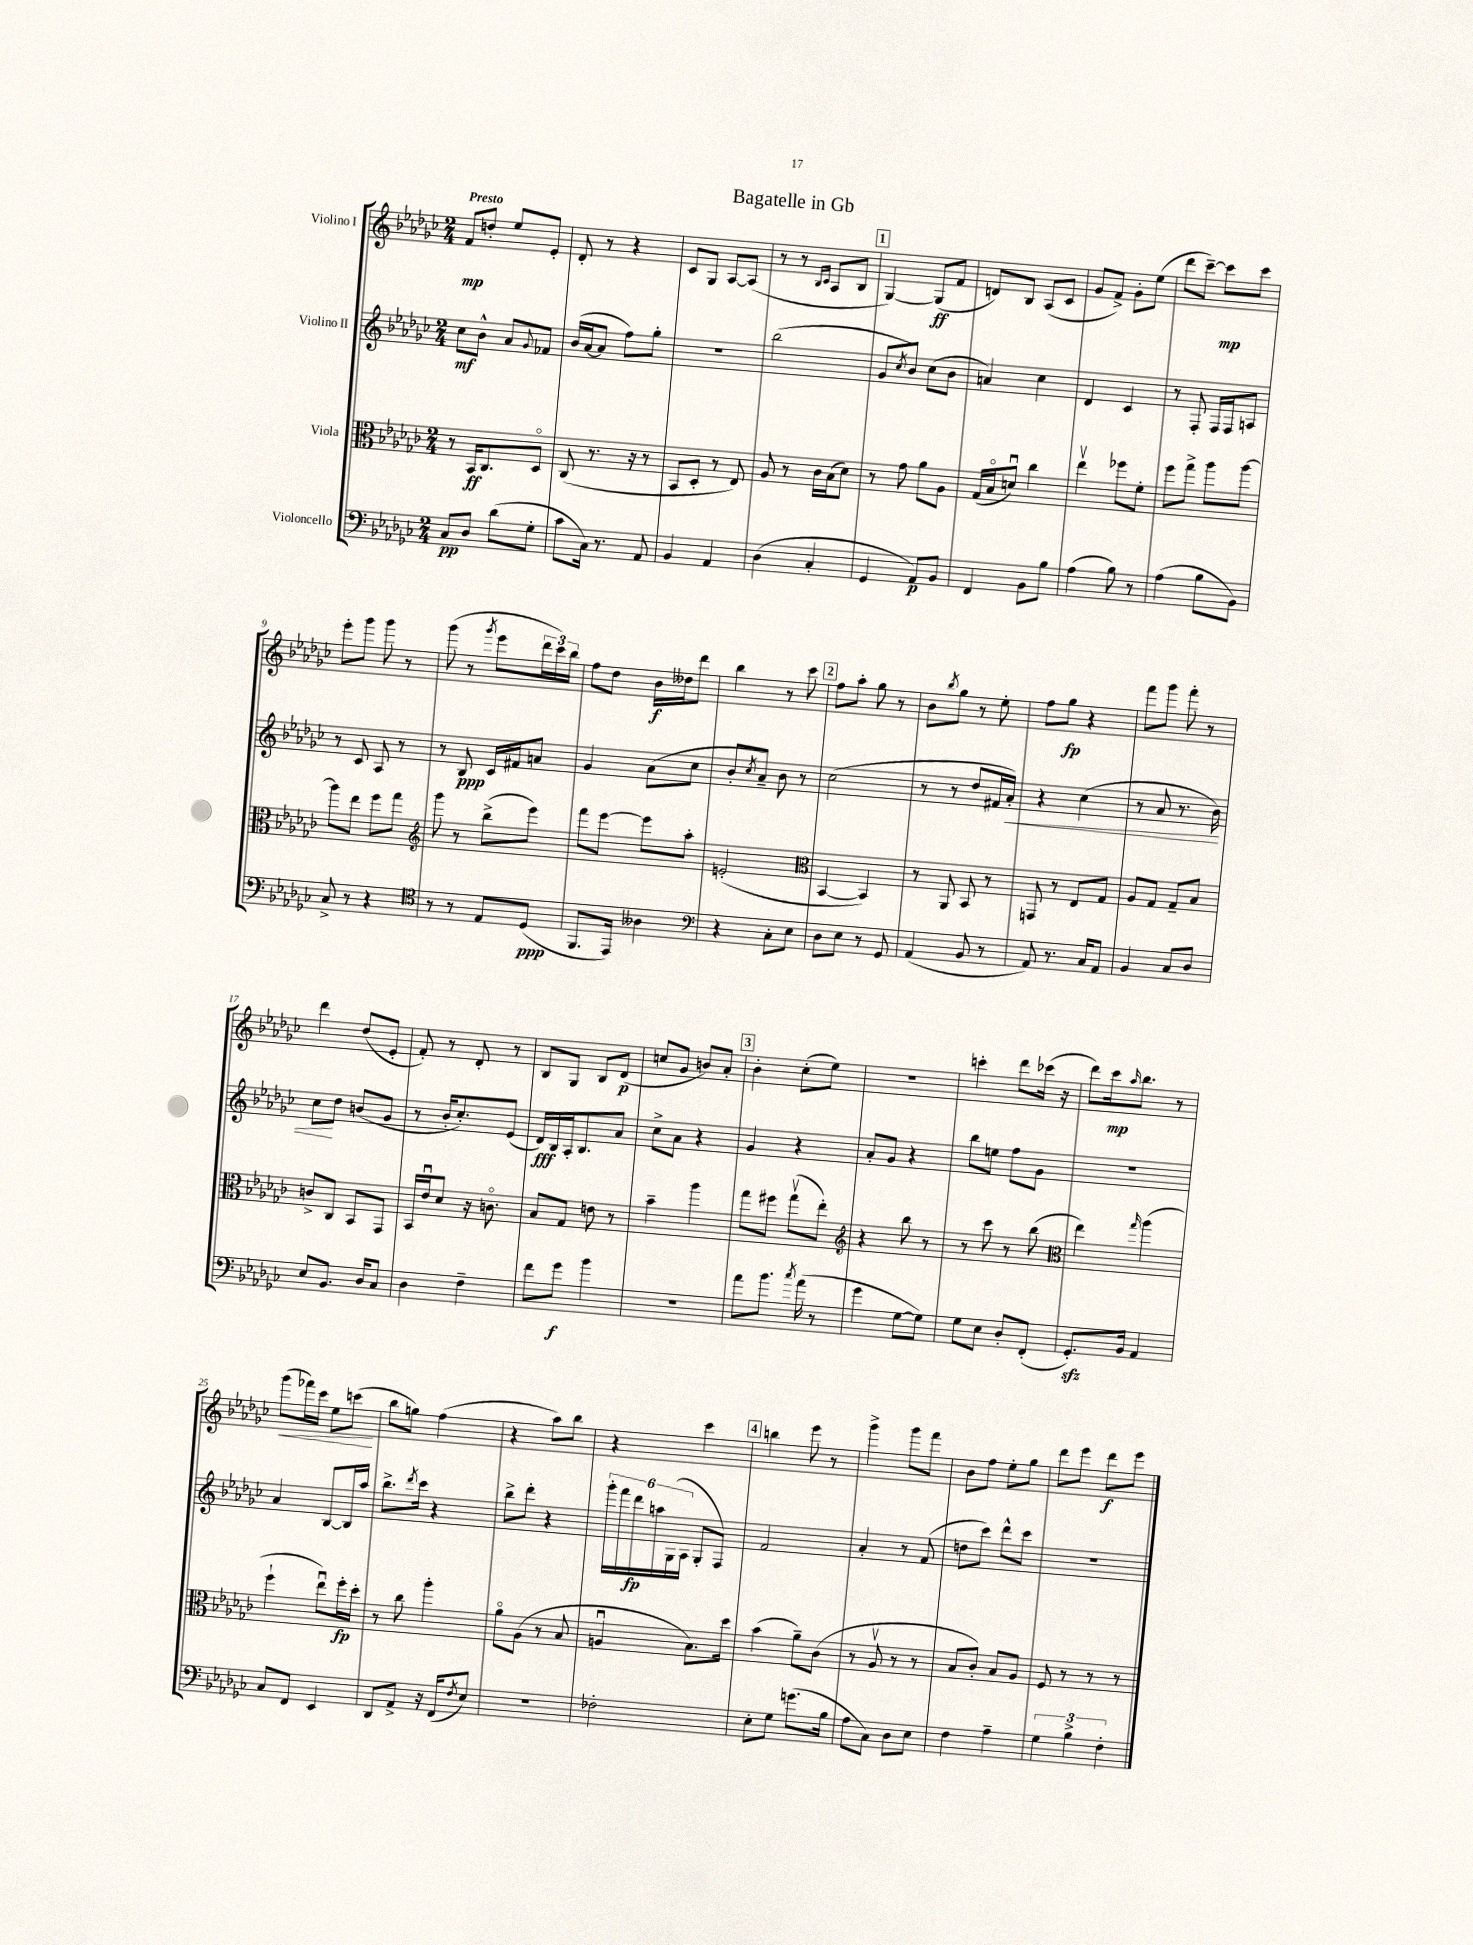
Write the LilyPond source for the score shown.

\header { title = "Bagatelle in Gb" }
<<
\new StaffGroup <<
\new Staff = "s0" \with { instrumentName = "Violino I" } {
    \clef treble \key ges \major \numericTimeSignature \time 2/4 \tempo "Presto"
    f'8\mp d''8-. ees''8 ees'8-. |
    des'8-. r8 r4 |
    ces'8 ges8 aes8~ aes8( |
    r8 r8 \grace { bes16 ces'16 } aes8 bes8 |
    \mark \markup { \box "1" } ges4~) ges8\ff( f'8 |
    d'8) bes8 aes8( ces'8 |
    ges'8 f'8->) ges'8-. ees''8( |
    des'''8 ces'''8~--) ces'''8\mp ces'''8 |
    ees'''8-. ges'''8 ges'''8 r8 |
    ges'''8( r8 \acciaccatura { ges'''8 } ees'''8 \tuplet 3/2 { des'''16 ces'''16) bes''16 } |
    f''8 des''8 bes'16\f deses''16 des'''8 |
    bes''4 r8 ces'''8 |
    \mark \markup { \box "2" } f''8 aes''8-. ges''8 r8 |
    bes'8 \acciaccatura { bes''8 } ges''8 r8 ees''8-. |
    f''8 ges''8\fp r4 |
    f'''8 ges'''8 f'''8-. r8 |
    des'''4 des''8( ees'8-. |
    f'8-.) r8 des'8-. r8 |
    bes8 ges8 bes8 des'8\p( |
    c''8 ges'8 b'8) aes'8-. |
    \mark \markup { \box "3" } bes'4-. ces''8-.( ees''8) |
    R2 |
    c'''4-. des'''8 ces'''16( r16 |
    des'''8) ces'''16\mp \grace { aes''16 } bes''8. r8 |
    ges'''8\<( fes'''16) ces'''16 ees''8 c'''8\!( |
    bes''8 g''8) f''4( |
    r4 aes''8) bes''8 |
    r4 ces'''4 |
    \mark \markup { \box "4" } b''4 ees'''8 r8 |
    ges'''4-> ges'''8 f'''8 |
    bes'8 f''8 ees''8-. ges''8 |
    des'''8 ees'''8 des'''8\f ees'''8 \bar "|." |
}
\new Staff = "s1" \with { instrumentName = "Violino II" } {
    \clef treble \key ges \major \numericTimeSignature \time 2/4
    ces''8\mf bes'8-^ aes'8 \appoggiatura { ges'8 } fes'8 |
    bes'16( aes'16~ aes'8 f''8) ges''8-. |
    r2 |
    bes''2( |
    \mark \markup { \box "1" } ges'8 \acciaccatura { ces''8 } bes'8) ces''8( bes'8 |
    a'4) ces''4 |
    des'4 ces'4 |
    r8 f8-. f16 f16 a8 |
    r8 ces'8 aes8 r8 |
    r8 bes8\ppp ces'16 fis'16 a'8 |
    ges'4 aes'8( ces''8 |
    bes'8-. \acciaccatura { ces''8 } aes'8--) bes'8 r8 |
    \mark \markup { \box "2" } ces''2( |
    r8 r8 des''8 fis'16 aes'16-.\<) |
    r4 ces''4( |
    r8 aes'8 r8. bes'16) |
    ces''8\! des''8 b'8( ges'8 |
    r8 bes'16-. ces''8.-.) ees'8( |
    des'16\fff) bes16 aes16-. bes8. aes'8 |
    ces''8-> aes'8 r4 |
    \mark \markup { \box "3" } ges'4 r4 |
    aes'8-. ges'8 r4 |
    bes''8 e''8 f''8 ges'8 |
    r2 |
    aes'4 bes8~ bes16 aes''16 |
    bes''8.-> \acciaccatura { des'''8 } ces'''16 r4 |
    bes''8-> des'''8-. r4 |
    \tuplet 6/4 { ges'''16-. f'''16 des'''16\fp a''16 ges16( aes16 } ges8-. f8) |
    \mark \markup { \box "4" } f'2 |
    aes'4-. r8 f'8( |
    d''8 ces'''8) des'''8-^ ces'''8 |
    R2 \bar "|." |
}
\new Staff = "s2" \with { instrumentName = "Viola" } {
    \clef alto \key ges \major \numericTimeSignature \time 2/4
    r8 bes,16\ff ces8. des8\flageolet |
    ces8( r8. r16 r8 |
    bes,8 des8-. r8 ees8) |
    aes8 r8 ces'16 bes16( des'8) |
    \mark \markup { \box "1" } r8 ges'8 aes'8 aes8 |
    ges16( bes16\flageolet d'8\downbow) ces''4 |
    ees''4\upbow fes''8 f'8-. |
    f''8 ges''8-> aes''8 aes''8~ |
    aes''8 ees''8 f''8 ges''8 |
    \clef treble ges'''8 r8 bes''8->( ees'''8) |
    f'''8 ees'''8~ ees'''8 aes''8-. |
    e'2-.( |
    \mark \markup { \box "2" } \clef alto bes,4~ bes,4) |
    r8 aes,8 bes,8 r8 |
    g,8 r8 ees8 ges8 |
    aes8 ges8 ges8-- bes8 |
    c'8-> ces8 bes,8 ges,8 |
    bes,16 ees'16\downbow des'8 r16 c'8.\flageolet |
    bes8 ges8 e'8 r8 |
    bes'4-- aes''4 |
    \mark \markup { \box "3" } ges''8 fis''8 ges''8\upbow( ees''8-.) |
    \clef treble r4 bes''8 r8 |
    r8 ces'''8 r8 bes''8( |
    \clef alto ees''4) \grace { ges''16 } aes''4( |
    f''4-! ees''8\downbow) f''16-.\fp des''16-. |
    r8 ces''8 aes''4-. |
    aes'8\flageolet aes8( r8 bes8 |
    a4\downbow bes8.) des''16 |
    \mark \markup { \box "4" } bes'4( aes'8--) ces'8( |
    r8 aes8\upbow r8 r8 |
    bes8 ces'8-.) bes8 aes8 |
    f8 r8 r8 r8 \bar "|." |
}
\new Staff = "s3" \with { instrumentName = "Violoncello" } {
    \clef bass \key ges \major \numericTimeSignature \time 2/4
    ces8\pp des8 des'8( ges8-. |
    ces'8 ces16) r8. aes,8 |
    bes,4 aes,4 |
    des4( ces4-. |
    \mark \markup { \box "1" } ges,4 aes,8\p) bes,8 |
    f,4 bes,8 bes8 |
    aes4( bes8) r8 |
    aes4( bes8 bes,8) |
    ces8-> r8 r4 |
    \clef tenor r8 r8 ees8 des8\ppp( |
    f,8. ees,16) aeses4 |
    \clef bass r4 ces8-. ees8 |
    \mark \markup { \box "2" } des8 ees8 r8 ges,8 |
    aes,4( bes,8 r8 |
    aes,8) r8. ces16 aes,8 |
    bes,4 ces8 des8 |
    ees8 bes,8. des16 ces8 |
    des4 f4-- |
    f'8 ges'8\f bes'4 |
    R2 |
    \mark \markup { \box "3" } aes'8 bes'8. \acciaccatura { ces''8 } aes'16( r8 |
    ges'4 ges8~ ges8) |
    ges8 ees8 des8-. f,8-.( |
    ges,8.-.\sfz) bes,16 aes,4 |
    ces8 f,8 ees,4 |
    des,8 aes,8-> r16 f,16( \acciaccatura { f8 } ees8) |
    r2 |
    fes2-. |
    \mark \markup { \box "4" } ees8-. ges8 g'8.( bes16 |
    aes8 ces8) des8 ees8 |
    f4 aes4-- |
    \tuplet 3/2 { ges4 bes4-> f4-. } \bar "|." |
}
>>
>>
